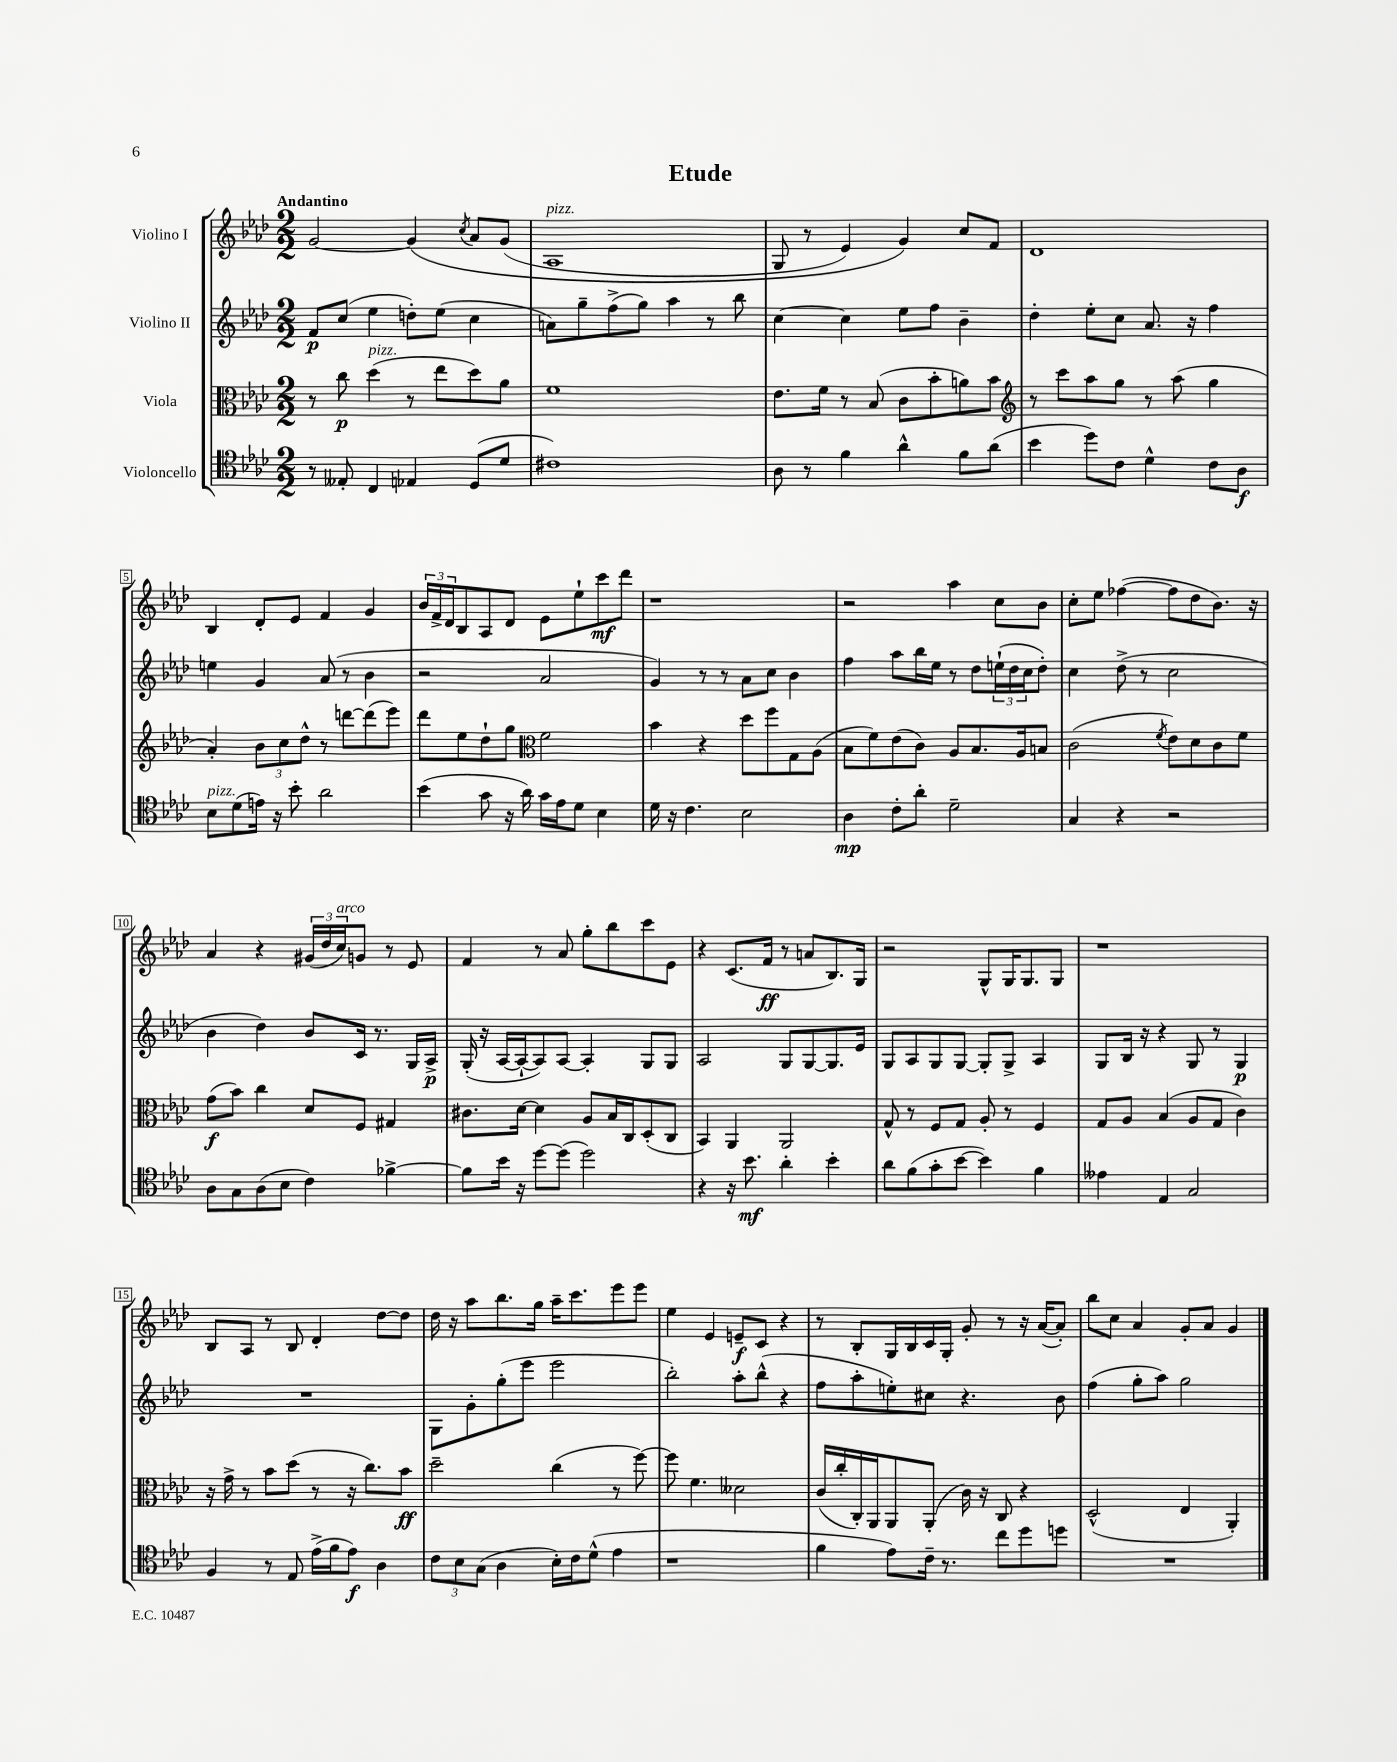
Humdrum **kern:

**kern	**kern	**kern	**kern
*staff4	*staff3	*staff2	*staff1
*clefC4	*clefC3	*clefG2	*clefG2
*k[b-e-a-d-]	*k[b-e-a-d-]	*k[b-e-a-d-]	*k[b-e-a-d-]
*M2/2	*M2/2	*M2/2	*M2/2
8r	8r	8f	[2g
8E--'	8cc	(8cc	.
4C	(4dd-	4ee-	.
4E-	8r	8dd')	&(4g]
.	8ee-	(8ee-	.
.	.	.	8qcc
(8D-	8dd-)	4cc	8a-
8d-	8a-	.	(8g
=	=	=	=
1c#)	1f	8a)	1A-
.	.	8gg~	.
.	.	(8ff^	.
.	.	8gg)	.
.	.	4aa-	.
.	.	8r	.
.	.	8bb-	.
=	=	=	=
8A-	8.e-	[4cc	8G
8r	.	.	8r
.	16f	.	.
4f	8r	4cc]	4e-)
.	(8B-	.	.
4a-^^	8c	8ee-	4g&)
.	8b-'	8ff	.
8f	8a)	4b-~	8cc
(8a-	8b-	.	8f
=	=	=	=
*	*clefG2	*	*
4b-	8r	4dd-'	1d-
.	8ccc	.	.
8dd-)	8aa-	8ee-'	.
8c	8gg	8cc	.
4d-^^	8r	8.a-	.
.	(8aa-	.	.
.	.	16r	.
8c	4gg	4ff	.
8A-	.	.	.
=	=	=	=
8B-	4a-')	4ee	4B-
(8d-	.	.	.
16e)	12b-	4g	8d-'
16r	.	.	.
.	12cc	.	.
8b-'	.	.	8e-
.	12dd-^^	.	.
2a-	8r	(8a-	4f
.	[8ddd	8r	.
.	(8ddd]	4b-	4g
.	8eee-)	.	.
=	=	=	=
(4b-	8ddd-	2r	24b-
.	.	.	24f^
.	.	.	24d-
.	8ee-	.	8B-
8g	8dd-`	.	8A-
16r	8gg	.	8d-
16a-)	.	.	.
*	*clefC3	*	*
16g	2f	2a-	8e-
16e-	.	.	.
8d-	.	.	8ee-`
4B-	.	.	8ccc
.	.	.	8ddd-
=	=	=	=
16d-	4b-	4g)	1r
16r	.	.	.
4.c	.	.	.
.	4r	8r	.
.	.	8r	.
2B-	8dd-	8a-	.
.	8ff	8cc	.
.	8G	4b-	.
.	(8A-	.	.
=	=	=	=
4A-	8B-	4ff	2r
.	8f)	.	.
8c'	(8e-	8aa-	.
8a-'	8c)	16bb-	.
.	.	16ee-	.
2d-~	8A-	8r	4aa-
.	8.B-	8dd-	.
.	.	(24ee`	8cc
.	.	24dd-	.
.	16A-	.	.
.	.	24cc	.
.	8B	8dd-')	8b-
=	=	=	=
4G	(2c	4cc	8cc'
.	.	.	8ee-
4r	.	(8dd-^	([4ff-
.	.	8r	.
.	8qf	.	.
2r	8e-)	2cc	8ff-]
.	8d-	.	8dd-
.	8c	.	8.b-)
.	8f	.	.
.	.	.	16r
=	=	=	=
8A-	(8g	4b-	4a-
8G	8b-)	.	.
(8A-	4cc	4dd-)	4r
8B-	.	.	.
4c)	8d-	8b-	(24g#
.	.	.	24dd-
.	.	.	24cc)
.	8F	16c	8g
.	.	8.r	.
[4f-^	4G#	.	8r
.	.	16G	8e-
.	.	16A-^	.
=	=	=	=
8f-]	8.c#	(16G'	4f
.	.	16r	.
16b-	.	[16A-	.
16r	[16d-	16A-`_	.
[8dd-	4d-]	8A-])	8r
(8dd-]	.	[8A-	8a-
2dd-)	8A-	4A-']	8gg'
.	16B-	.	8bb-
.	16C	.	.
.	(8D-'	8G	8ccc
.	8C	8G	8e-
=	=	=	=
4r	4BB-)	2A-	4r
16r	4AA-	.	(8.c
8.b-	.	.	.
.	.	.	16f
4a-'	2AA-	8G	8r
.	.	[8G	8a
4b-'	.	8.G]	8.B-)
.	.	16e-	16G
=	=	=	=
8a-	8G^^	8G	2r
(8f	8r	8A-	.
8g'	8F	8G	.
[8b-	8G	[8G	.
4b-])	8A-'	8G']	8G^^
.	8r	8G^	16G
.	.	.	8.G
4f	4F	4A-	.
.	.	.	8G
=	=	=	=
4e--	8G	8G	1r
.	8A-	16B-	.
.	.	16r	.
4E-	(4B-	4r	.
2G	8A-	8G	.
.	8G	8r	.
.	4c)	4G	.
=	=	=	=
4F	16r	1r	8B-
.	16g^	.	.
.	8r	.	8A-
8r	8b-	.	8r
8E-	(8dd-	.	8B-
(16e-^	8r	.	4d-'
16f	.	.	.
8e-)	16r	.	.
.	8.cc)	.	.
4A-	.	.	[8dd-
.	8b-	.	8dd-]
=	=	=	=
12c	2dd-~	8G	16dd-
.	.	.	16r
12B-	.	.	.
.	.	8g'	8aa-
(12G	.	.	.
4A-	.	(8gg'	8.bb-
.	.	8eee-	.
.	.	.	16gg
16B-')	(4cc	2eee-	16aa-~
16c	.	.	8.ccc
(8d-^^	.	.	.
4e-	8r	.	8eee-
.	[8ff)	.	8eee-
=	=	=	=
1r	8ff]	2bb-')	4ee-
.	4.f	.	.
.	.	.	4e-
.	2d--	8aa-'	8e~
.	.	(8bb-^^	8c
.	.	4r	4r
=	=	=	=
4f	(16c	8ff	8r
.	16cc'	.	.
.	16C')	8aa-'	8B-'
.	16AA-	.	.
8e-)	8AA-	8ee')	16G
.	.	.	16B-
16c~	(8AA-'	8cc#	16c
8.r	.	.	16G'
.	16c)	4.r	8g'
.	16r	.	.
8cc	8C	.	8r
8dd-	4r	.	16r
.	.	.	([16a-
8dd	.	8b-	8a-'])
=	=	=	=
1r	(2D-^^	(4ff	8bb-
.	.	.	8cc
.	.	8gg'	4a-
.	.	8aa-)	.
.	4E-	2gg	8g'
.	.	.	8a-
.	4AA-')	.	4g
==	==	==	==
*-	*-	*-	*-
